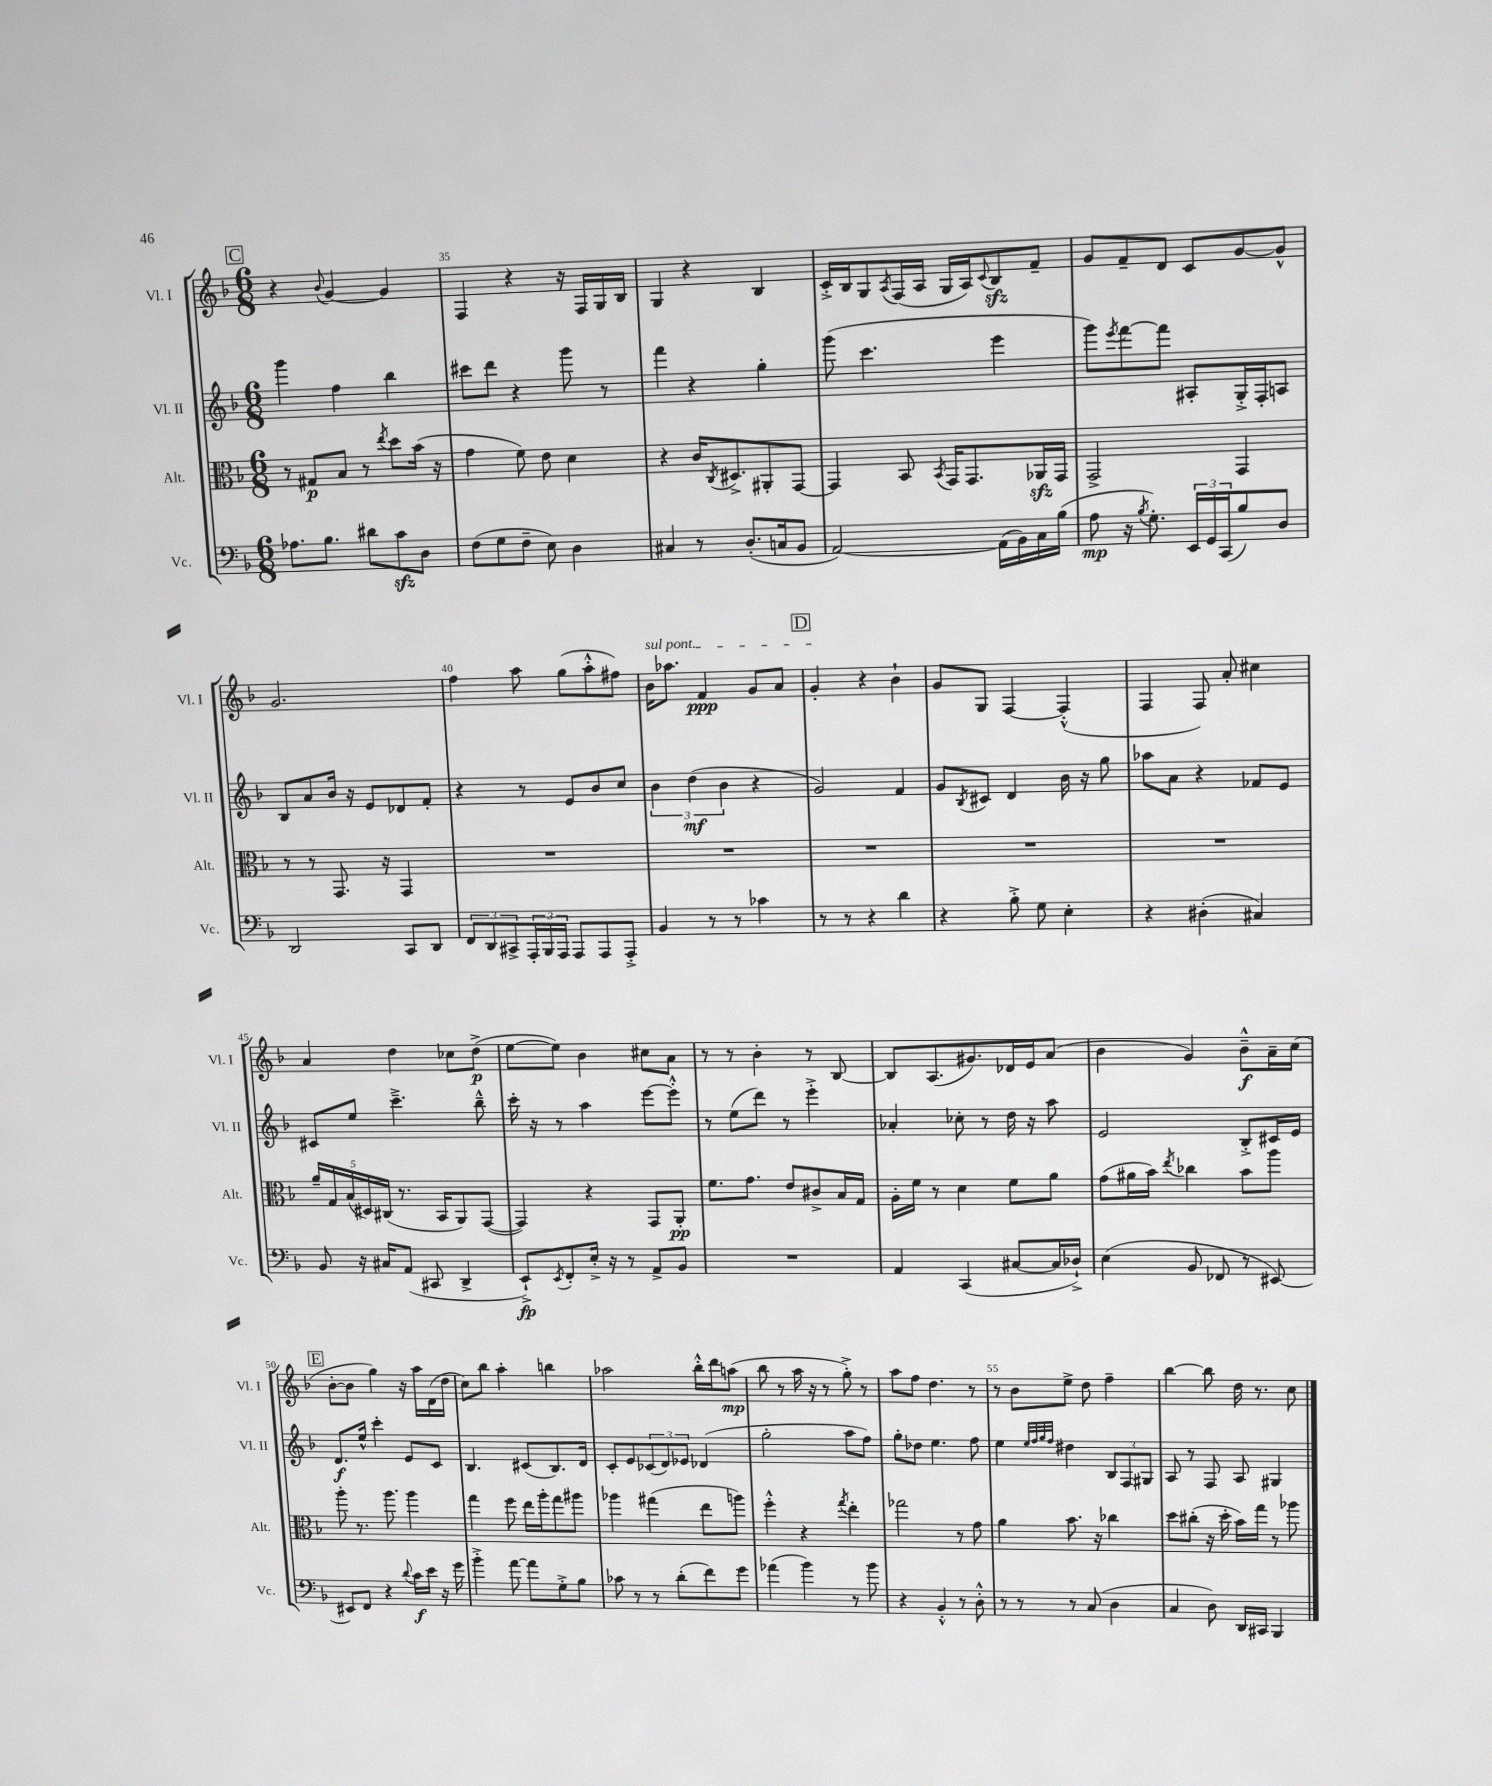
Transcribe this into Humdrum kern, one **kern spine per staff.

**kern	**dynam	**kern	**dynam	**kern	**dynam	**kern	**dynam
*part4	*part4	*part3	*part3	*part2	*part2	*part1	*part1
*staff4	*staff4	*staff3	*staff3	*staff2	*staff2	*staff1	*staff1
*I"Vc.	*	*I"Alt.	*	*I"Vl. II	*	*I"Vl. I	*
*I'Vc.	*	*I'Alt.	*	*I'Vl. II	*	*I'Vl. I	*
*clefF4	*	*clefC3	*	*clefG2	*	*clefG2	*
*k[b-]	*	*k[b-]	*	*k[b-]	*	*k[b-]	*
*M6/8	*	*M6/8	*	*M6/8	*	*M6/8	*
!!LO:REH:place=s1:t=C
=34	=34	=34	=34	=34	=34	=34	=34
8.A-X\L	.	8r	.	4ggg\	.	4r	.
.	.	8G#X/L	p	.	.	.	.
8.B-\J	.	.	.	.	.	.	.
.	.	.	.	.	.	8qqb-/	.
.	.	8B-/J	.	4ff\	.	[4g/	.
8d#X\L	.	8r	.	.	.	.	.
.	.	8qee/	.	.	.	.	.
8czz\	.	8dd\L	.	4bb-\	.	4g/]	.
8D\J	.	(16b-\Jk	.	.	.	.	.
.	.	16r	.	.	.	.	.
=35	=35	=35	=35	=35	=35	=35	=35
(8F\L	.	4g\	.	8ccc#X\L	.	4F/	.
8G\	.	.	.	8ddd\J	.	.	.
8F~\J	.	8f\)	.	4r	.	4r	.
8E\)	.	8e\	.	.	.	.	.
4D\	.	4d\	.	8ggg\	.	16r	.
.	.	.	.	.	.	16F/LL	.
.	.	.	.	8r	.	16G/	.
.	.	.	.	.	.	16B-/JJ	.
=36	=36	=36	=36	=36	=36	=36	=36
4C#X/	.	4r	.	4fff\	.	4G/	.
8r	.	16c/KL	.	4r	.	4r	.
.	.	8qC/	.	.	.	.	.
.	.	8.D#X^/	.	.	.	.	.
(8.D'/L	.	.	.	.	.	.	.
.	.	8AA#X'/	.	4gg'\	.	4B-/	.
16Cn/k	.	.	.	.	.	.	.
8BB-/J	.	[8GG/J	.	.	.	.	.
=37	=37	=37	=37	=37	=37	=37	=37
[2AA/)	.	4GG/]	.	(8ggg\	.	16c'^/LL	.
.	.	.	.	.	.	16B-/J	.
.	.	.	.	4.ccc\	.	8G/	.
.	.	.	.	.	.	8qA/	.
.	.	8BB-/	.	.	.	(16F/L	.
.	.	.	.	.	.	16A/JJ	.
.	.	8qBB-/	.	.	.	.	.
.	.	16GG/KL	.	.	.	16G/LL	.
.	.	8.GG/	.	.	.	16A/J)	.
.	.	.	.	.	.	8qqc/	.
(16AA\LL]	.	.	.	4eee\	.	8B-zz/	.
16BB-\)	.	.	.	.	.	.	.
16C\	.	16AA-Xzz/L	.	.	.	8f~/J	.
(16B-\JJ	.	16GG/JJ	.	.	.	.	.
=38	=38	=38	=38	=38	=38	=38	=38
8A\	mp	2GG^/	.	8ggg\L)	.	8g/L	.
.	.	.	.	8qeee/	.	.	.
16r	.	.	.	[8fff\	.	8f~/	.
8qB-/	.	.	.	.	.	.	.
8.G'\)	.	.	.	.	.	.	.
.	.	.	.	8fff\J]	.	8d/J	.
24EE/LL	.	.	.	8A#X'/L	.	8c/L	.
24GG/	.	.	.	.	.	.	.
(24CC/J	.	.	.	.	.	.	.
8B-/)	.	4GG/	.	16G'^/L	.	[8g/	.
.	.	.	.	16F'/J	.	.	.
8D/J	.	.	.	8An/J	.	8g^^/J]	.
!!LO:LB:g=z
=39	=39	=39	=39	=39	=39	=39	=39
2DD/	.	8r	.	8B-/L	.	2.g/	.
.	.	8r	.	8a/	.	.	.
.	.	8.GG/	.	16b-/Jk	.	.	.
.	.	.	.	16r	.	.	.
.	.	.	.	8e/L	.	.	.
.	.	16r	.	.	.	.	.
8CC/L	.	4GG/	.	8d-X/	.	.	.
8DD/J	.	.	.	8f'/J	.	.	.
=40	=40	=40	=40	=40	=40	=40	=40
12FF/L	.	2.r	.	4r	.	4ff\	.
12DD/	.	.	.	.	.	.	.
12CC#X^/	.	.	.	.	.	.	.
24AAA'/L	.	.	.	8r	.	8aa\	.
24BBB-/	.	.	.	.	.	.	.
24AAA/JJ	.	.	.	.	.	.	.
8AAA/L	.	.	.	8e/L	.	(8gg\L	.
8AAA/	.	.	.	8b-/	.	8aa'^^\	.
8AAA'^/J	.	.	.	8cc/J	.	8ff#X\J)	.
=41	=41	=41	=41	=41	=41	=41	=41
!	!	!	!	!	!	!LO:TX:a:i:t=sul pont.	!
4BB-/	.	2.r	.	6b-\	.	16b-\KL	.
.	.	.	.	.	.	8.aa-X\J	.
.	.	.	.	(6dd\	mf	.	.
8r	.	.	.	.	.	4f/	ppp
.	.	.	.	6b-\	.	.	.
8r	.	.	.	.	.	.	.
4c-X\	.	.	.	4r	.	8g/L	.
.	.	.	.	.	.	8a/J	.
!!LO:REH:place=s1:t=D
=42	=42	=42	=42	=42	=42	=42	=42
8r	.	2.r	.	2g/)	.	4g'/	.
8r	.	.	.	.	.	.	.
4r	.	.	.	.	.	4r	.
4d\	.	.	.	4f/	.	4b-`\	.
=43	=43	=43	=43	=43	=43	=43	=43
4r	.	2.r	.	8g/L	.	8g/L	.
.	.	.	.	8qB-/	.	.	.
.	.	.	.	8c#X/J	.	8G/J	.
8B-'^\	.	.	.	4d/	.	[4F/	.
8G\	.	.	.	.	.	.	.
4E'\	.	.	.	16b-\	.	(4F'^^/]	.
.	.	.	.	16r	.	.	.
.	.	.	.	8gg\	.	.	.
=44	=44	=44	=44	=44	=44	=44	=44
4r	.	2.r	.	8aa-X\L	.	4F/	.
.	.	.	.	8a\J	.	.	.
(4D#X'\	.	.	.	4r	.	8F/)	.
.	.	.	.	.	.	8a'/	.
4C#X/)	.	.	.	8f-X/L	.	4cc#X\	.
.	.	.	.	8e/J	.	.	.
!!LO:LB:g=z
=45	=45	=45	=45	=45	=45	=45	=45
8BB-/	.	20a~/LL	.	8c#X/L	.	4a/	.
.	.	20G/	.	.	.	.	.
.	.	(20B-/	.	.	.	.	.
16r	.	.	.	8ee/J	.	.	.
.	.	20D#X/)	.	.	.	.	.
16C#X/KL	.	.	.	.	.	.	.
.	.	(20C#X/JJ	.	.	.	.	.
(8AA/J	.	8.r	.	4.ccc~^\	.	4dd\	.
8CC#X/	.	.	.	.	.	.	.
.	.	16BB-/KL	.	.	.	.	.
4DD^/	.	8AA/)	.	.	.	8cc-X\L	.
.	.	([8GG/J	.	8bb-~^^\	.	(8dd^\J	p
=46	=46	=46	=46	=46	=46	=46	=46
8EE`^/L)	fp	4GG/])	.	16ccc'\	.	[8ee\L	.
.	.	.	.	16r	.	.	.
8qEE/	.	.	.	.	.	.	.
8FF'/	.	.	.	8r	.	8ee\J])	.
16E'^/Jk	.	4r	.	4aa\	.	4b-\	.
16r	.	.	.	.	.	.	.
8r	.	.	.	.	.	.	.
8AA^/L	.	8GG/L	.	[8eee\L	.	8cc#X\L	.
8BB-/J	.	8AA'/J	pp	8eee'^^\J]	.	8a\J	.
=47	=47	=47	=47	=47	=47	=47	=47
2.r	.	8.f\L	.	8r	.	8r	.
.	.	.	.	(8ee\L	.	8r	.
.	.	8.g\J	.	.	.	.	.
.	.	.	.	8ddd\J)	.	4b-'\	.
.	.	8e/L	.	8r	.	.	.
.	.	8c#X^/	.	4eee'^\	.	8r	.
.	.	16B-/L	.	.	.	[8B-/	.
.	.	16G/JJ	.	.	.	.	.
=48	=48	=48	=48	=48	=48	=48	=48
4AA/	.	16A'\LL	.	4a-X'/	.	8B-/L]	.
.	.	16f\JJ	.	.	.	.	.
.	.	8r	.	.	.	(8.A/	.
(4CC/	.	4d\	.	8cc-X'\	.	.	.
.	.	.	.	.	.	8.g#X/)	.
.	.	.	.	8r	.	.	.
[8C#X/L	.	8f\L	.	16dd\	.	16d-X/L	.
.	.	.	.	16r	.	16e/J	.
16C#/L]	.	8a\J	.	8aa\	.	(8a/J	.
16D-X`^/JJ)	.	.	.	.	.	.	.
=49	=49	=49	=49	=49	=49	=49	=49
(4E\	.	(8g\L	.	2e/	.	4b-\	.
.	.	16a#X\L	.	.	.	.	.
.	.	16b-\JJ)	.	.	.	.	.
.	.	8qee/	.	.	.	.	.
8BB-/	.	4cc-X\	.	.	.	4g/)	.
8FF-X/	.	.	.	.	.	.	.
8r	.	8b-\L	.	8B-'^/L	.	8b-~^^\L	f
[8EE#X/)	.	8aa\J	.	16c#X/L	.	16a~\L	.
.	.	.	.	16e/JJ	.	(16cc\JJ	.
!!LO:LB:g=z
!!LO:REH:place=s1:t=E
=50	=50	=50	=50	=50	=50	=50	=50
8EE#X/L]	.	8aa'\	.	8.d/L	f	[8b-'\L	.
8FF/J	.	8.r	.	.	.	8b-\J]	.
.	.	.	.	16ee^^/Jk	.	.	.
4r	.	.	.	4ccc'\	.	4gg\)	.
.	.	8.aa\	.	.	.	.	.
8qqd/	.	.	.	.	.	.	.
16c\LL	f	4aa\	.	8e/L	.	16r	.
16e\JJ	.	.	.	.	.	16aa\LL	.
16r	.	.	.	8c/J	.	(16d\	.
16g\	.	.	.	.	.	16dd\JJ	.
=51	=51	=51	=51	=51	=51	=51	=51
4b-'^\	.	4gg\	.	4.B-/	.	8cc\L)	.
.	.	.	.	.	.	8bb-\J	.
[8a\	.	8ff\	.	.	.	4aa'\	.
8a\L]	.	16ee\LL	.	(8c#X/L	.	.	.
.	.	16aa'\J	.	.	.	.	.
8G'^\	.	8gg\	.	8.B-/)	.	4bbn\	.
8B-\J	.	8aa#X\J	.	.	.	.	.
.	.	.	.	16d/Jk	.	.	.
=52	=52	=52	=52	=52	=52	=52	=52
8c-X\	.	4aa-X\	.	8c'/L	.	2aa-X\	.
8r	.	.	.	8e/	.	.	.
8r	.	(4gg#X\	.	(12c-X/	.	.	.
.	.	.	.	12d/)	.	.	.
(8d'\L	.	.	.	.	.	.	.
.	.	.	.	12e-X/J	.	.	.
8f\)	.	8ee\L	.	(4d-X/	.	16bb-'^^\LL	.
.	.	.	.	.	.	16ddd\J	.
8g\J	.	8aan\J)	.	.	.	(8aan\J	mp
=53	=53	=53	=53	=53	=53	=53	=53
(4a-X\	.	4ff'^^\	.	2gg'\	.	8bb-\	.
.	.	.	.	.	.	8r	.
4b-\)	.	4r	.	.	.	16aa\	.
.	.	.	.	.	.	16r	.
.	.	.	.	.	.	8r	.
.	.	8qgg/	.	.	.	.	.
8r	.	4ee'\	.	8aa\L	.	8gg'^\)	.
8b-\	.	.	.	8ff\J)	.	8r	.
=54	=54	=54	=54	=54	=54	=54	=54
4r	.	2gg-X\	.	8gg'\L	.	8aa\L	.
.	.	.	.	8dd-X\J	.	8ff\J	.
4BB-'^^/	.	.	.	4.ee\	.	4.dd\	.
8r	.	8r	.	.	.	.	.
8D'^^\	.	8g\	.	8ff\	.	8r	.
=55	=55	=55	=55	=55	=55	=55	=55
8r	.	4a\	.	4ee\	.	8r	.
8r	.	.	.	.	.	8b-\L	.
.	.	.	.	32qqee/LLL	.	.	.
.	.	.	.	32qqff/	.	.	.
.	.	.	.	32qqgg/	.	.	.
.	.	.	.	32qqff/JJJ	.	.	.
8r	.	8.b-\	.	4dd#X\	.	8ee^\J	.
(8C/	.	.	.	.	.	8dd\	.
.	.	16r	.	.	.	.	.
4D\	.	4cc-X\	.	12B-/L	.	4ff~\	.
.	.	.	.	12F/	.	.	.
.	.	.	.	12G#X/J	.	.	.
=56	=56	=56	=56	=56	=56	=56	=56
4C/	.	8dd\L	.	8A/	.	[4bb-\	.
.	.	(8cc#X'\J	.	8r	.	.	.
8D\)	.	16r	.	8F/	.	8bb-\]	.
.	.	16dd'\	.	.	.	.	.
16DD/LL	.	16b-\LL)	.	8A/	.	16dd\	.
16CC#X/JJ	.	16gg\JJ	.	.	.	8.r	.
4BBB-/	.	8r	.	4G#X/	.	.	.
.	.	8aa-X\	.	.	.	8cc\	.
==	==	==	==	==	==	==	==
*-	*-	*-	*-	*-	*-	*-	*-
